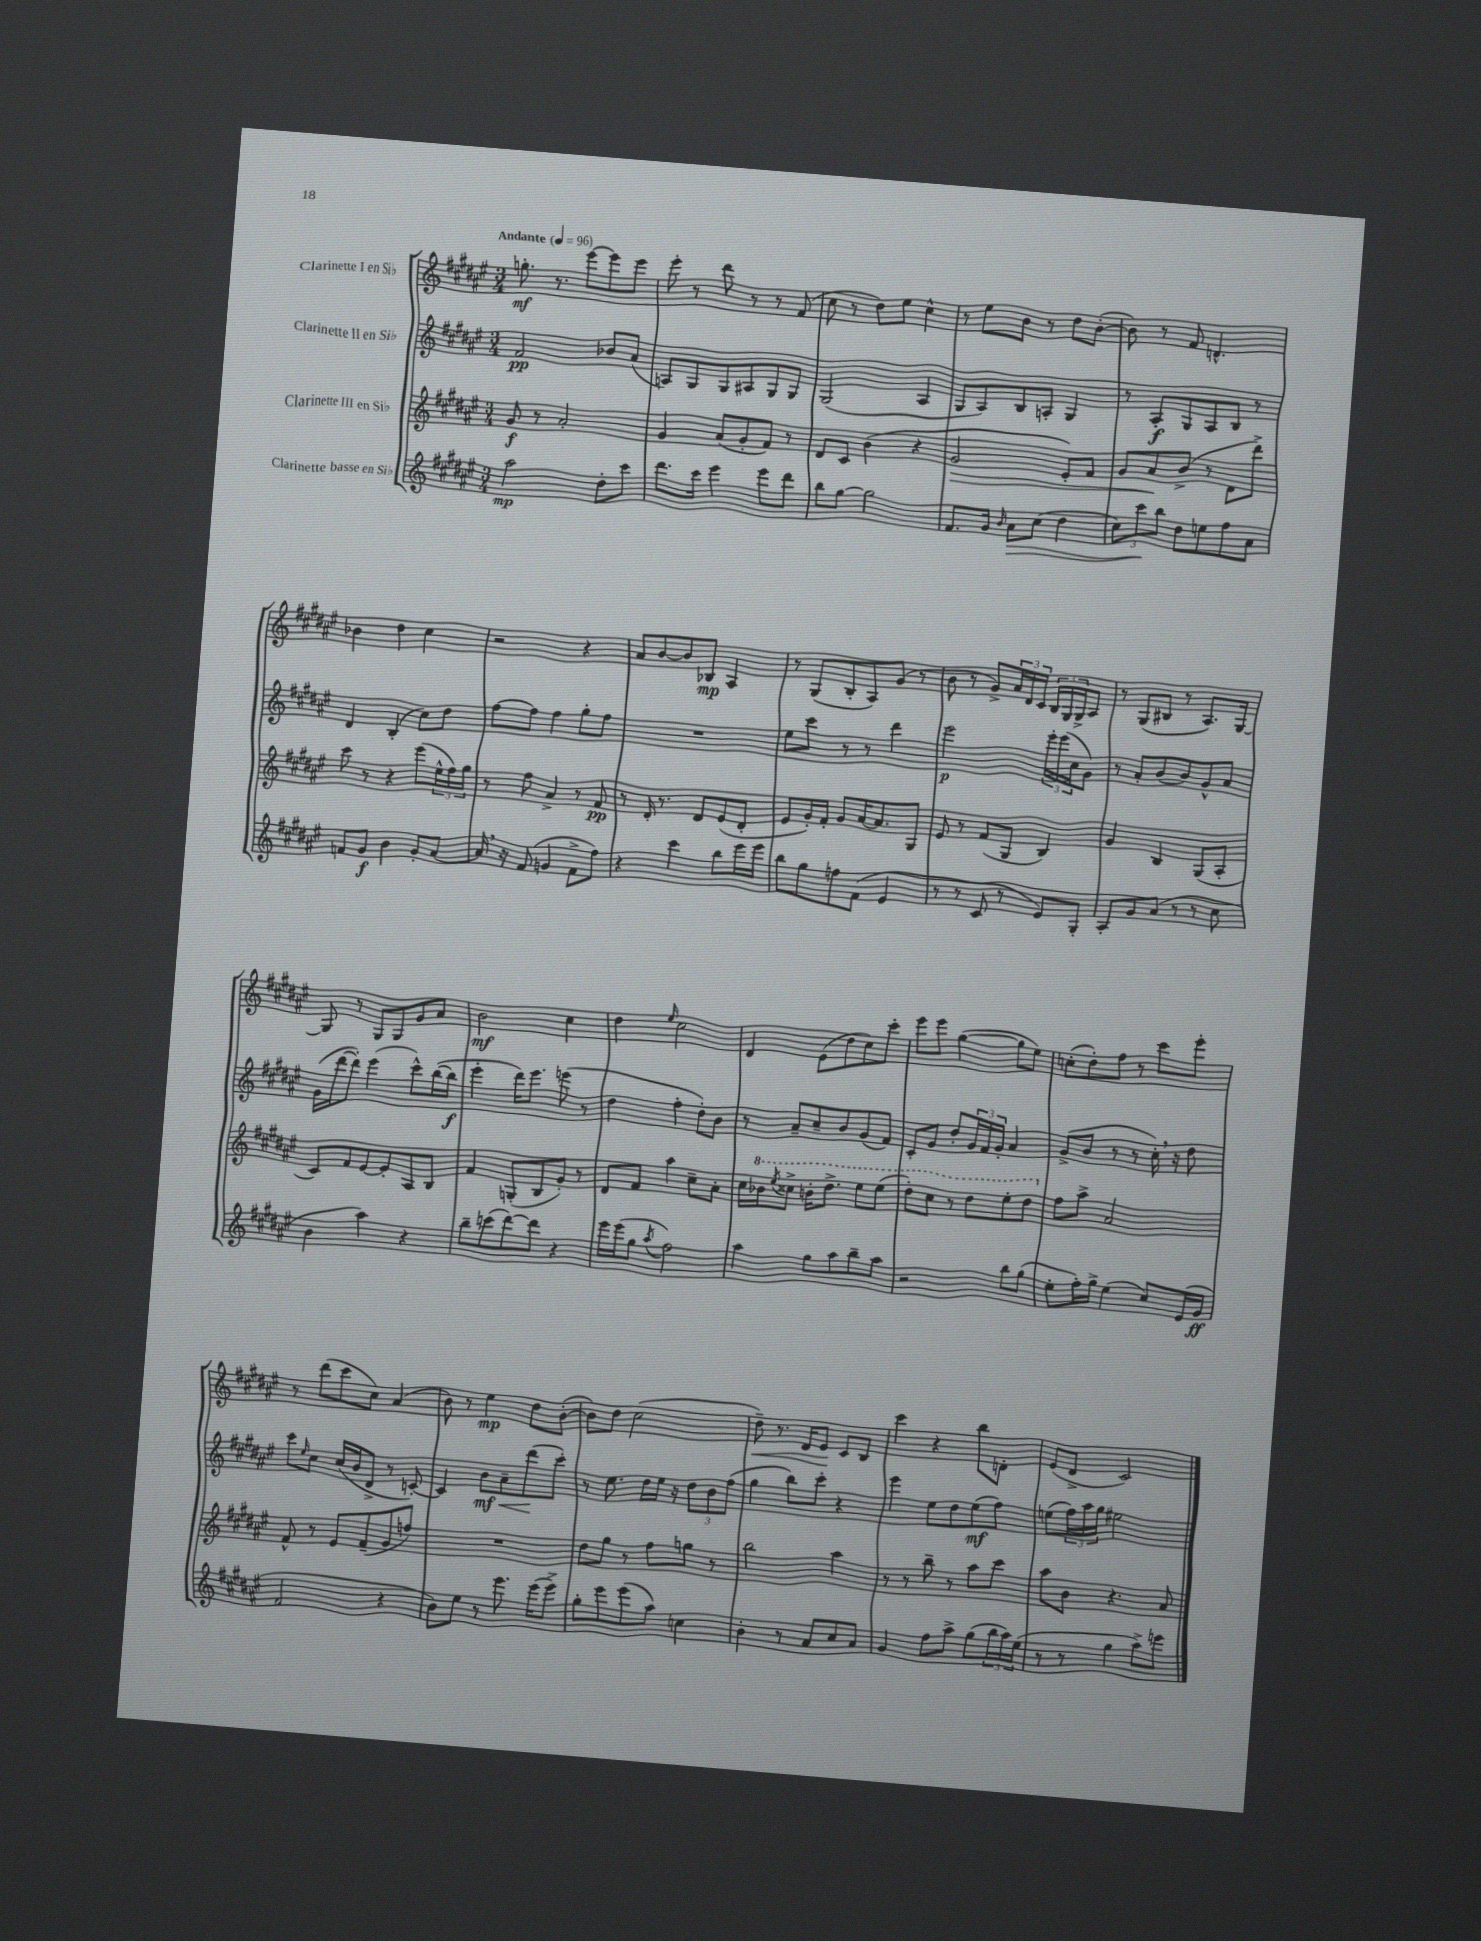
<<
\new StaffGroup <<
\new Staff = "s0" \with { instrumentName = "Clarinette I en Sib" } {
    \clef treble \key fis \major \numericTimeSignature \time 3/4 \tempo "Andante" 4 = 96
    g''8.-.\mf r8. eis'''8~ eis'''8 eis'''8 |
    eis'''8-. r8 dis'''8 r8 r8 fis'8( |
    cis''8 r8 dis''8) eis''8 cis''4-^ |
    r8 eis''8 b'8 r8 dis''8 b'8~-.( |
    b'8) r8 fis'8 d'4.-^ |
    bes'4 dis''4 cis''4 |
    r2 r4 |
    ais'8 b'8~ b'8 bes8\mp ais4 |
    r8 gis8( b8-. ais8) gis'8( r8 |
    b'8 r8 gis'8->) \tuplet 3/2 { ais'16 dis'16 cis'16 } \tuplet 3/2 { b16 gis16 gis16-> } ais8 |
    r8 gis8( bis8 r8 ais8.) gis16~ |
    gis8 r8 gis8 gis8 gis'8 ais'8 |
    b'2\mf cis''4 |
    dis''4 \grace { eis''16 } cis''2 |
    dis'4 eis'8( dis''8 cis''8) cis'''8-. |
    eis'''8 eis'''8 gis''4~( gis''8 eis''8) |
    c''8-.( dis''8-.) fis''8 r8 cis'''8 eis'''8-. |
    r8 dis'''8( cis'''8 cis''8) ais'4( |
    b'8) r8 eis''4\mp dis''8 b'8~-.( |
    b'8) dis''8 cis''2( |
    dis''8--\<) r8. dis'16 eis'8\! cis'8 b8 |
    cis'''4 r4 b''8 d'8-. |
    eis'8( dis'8-> cis'2) \bar "|." |
}
\new Staff = "s1" \with { instrumentName = "Clarinette II en Sib" } {
    \clef treble \key fis \major \numericTimeSignature \time 3/4
    fis'2\pp bes'8 ais'8( |
    a8) gis8 gis8 ais8 gis8 gis8 |
    gis2( ais4 |
    gis8 ais8) b8 a8-. gis4 |
    r8 ais8-.\f gis8 ais8 b8 r8 |
    dis'4 b4-.( cis''8) dis''8 |
    fis''8~ fis''8 fis''4 gis''8-. fis''8 |
    R2. |
    eis''8 cis'''8 r8 r8 dis'''4 |
    eis'''2\p \tuplet 3/2 { eis'''16-. eis'''16( cis''16 } gis'8) |
    r8 ais'8-. b'8( b'8) gis'8-^ ais'8 |
    gis'16( dis'''16~ dis'''8-.) eis'''4( cis'''8-^) b''16~( b''16\f |
    eis'''4-. dis'''16) eis'''8. e'''8( r8 |
    dis''4 fis''4-. dis''8-.) b'8 |
    r8 ais'8-- cis''8-- b'8 gis'8( fis'8) |
    cis'8-. gis'8 dis''8-. \tuplet 3/2 { gis'16 fis'16 gis'16-. } ais'4 |
    gis'8->( b'8 r8 r8 cis''16-.) \breathe r16 dis''8 |
    cis'''8 \grace { eis''16 } cis''8 cis''16( b'16 dis'8-> r8 c'8~-.) |
    c'4 b'8\mf\< ais'8-- dis'''8\!( cis'''8-.) |
    r8 eis''8. dis''16 eis''16 r16 \tuplet 3/2 { dis''8 b'8 fis''8( } |
    gis''4 b''8) cis'''8-. r4 |
    eis'''4 eis''8 dis''8 eis''8\mf( fis''8) |
    e''8( \tuplet 3/2 { fis''16) ais''16 gis''16 } eis''2 \bar "|." |
}
\new Staff = "s2" \with { instrumentName = "Clarinette III en Sib" } {
    \clef treble \key fis \major \numericTimeSignature \time 3/4
    gis'8\f r8 ais'2-. |
    gis'4 ais'8( gis'8-. fis'8) r8 |
    dis'8 cis'8 b'4( r4 |
    gis'2\> eis'8-.) fis'8 |
    gis'8 ais'8\! b'8->( r8 dis'8 dis'''8->) |
    cis'''8 r8 r4 eis'''8( \tuplet 3/2 { eis''16-^ fis''16) gis''16 } |
    r8 fis''8 ais'4-> r8 fis'8\pp |
    r8 dis'16-. r8. dis'8 eis'8( dis'8-. |
    eis'8 gis'16-.) fis'16-. gis'8 ais'16~ ais'8. gis8 |
    eis'8 r8 fis'8( gis8 b4) |
    gis'4 b4 gis8( ais8-. |
    cis'8) fis'8 eis'8~ eis'8-. ais8 b8 |
    fis'4 g8-.( b8 gis'8-.) r8 |
    dis'8 fis'8 ais''4 cis''8-- ais'8-. |
    cis''16 \ottava #1 bes''16 \acciaccatura { eis'''8 } cisis'''8-> b''16-. dis'''8.-> eis'''8 eis'''8( |
    dis'''8-.) cis'''8 r8 dis'''8 eis'''8-. dis'''8 \ottava #0 |
    fis''8 ais''8-> ais'2 |
    fis'8-^ r8 eis'8 fis'8--( gis'8 f''8) |
    R2. |
    dis''8 gis''8 r8 fis''8 g''8 r8 |
    b''2 ais''4 |
    r8 r8 b''8-- r8 ais''8 cis'''8 |
    ais''8 b'8 r4. ais'8 \bar "|." |
}
\new Staff = "s3" \with { instrumentName = "Clarinette basse en Sib" } {
    \clef treble \key fis \major \numericTimeSignature \time 3/4
    ais''2\mp dis''8-. cis'''8 |
    dis'''8. cis'''16 eis'''4 eis'''8 dis'''8 |
    b''8 gis''8~ gis''2 |
    fis'8. gis'16 \grace { b'16 } ais'8\> cis''8( dis''4 |
    \tuplet 3/2 { cis''8) cis'''8\! b''8 } dis''8 e''8 fis''8 ais'8 |
    f'8 gis'8\f b'4 gis'8-. ais'8~ |
    ais'16 \breathe r16 fis'8( g'4 fis'8-> fis''8) |
    r4 cis'''4 b''8 eis'''16 eis'''16 |
    b''8 gis''8 f''8 fis'8( eis'4 |
    r8 r8 cis'8 r8 eis'8) gis8-. |
    ais8-. gis'8 ais'8( r8 r8 cis''8 |
    b'4 ais''4) r4 |
    b''8-- c'''8( dis'''8~) dis'''8 r4 |
    eis'''16 eis'''16( gis''8 \acciaccatura { ais''8 } fis''2) |
    ais''4 gis''8 ais''8 b''8-- ais''8 |
    r2 b''8 gis''8( |
    eis''8-. fis''16-.) gis''16-> eis''4( cis''8) eis'16( gis'16\ff |
    fis'2 r4 |
    b'8) eis''8 r8 eis'''8. eis'''16( eis'''8->) |
    gis''8-. eis'''8 eis'''8( ais''8) c''4 |
    b'4-. r8 ais'8 cis''8 ais'8 |
    gis'4 fis''8 ais''8-> gis''8( \tuplet 3/2 { b''16 ais''16) eis''16( } |
    r8 r8 gis''4 ais''8->) e'''8 \bar "|." |
}
>>
>>
\layout { \context { \Score \remove "Bar_number_engraver" } }
